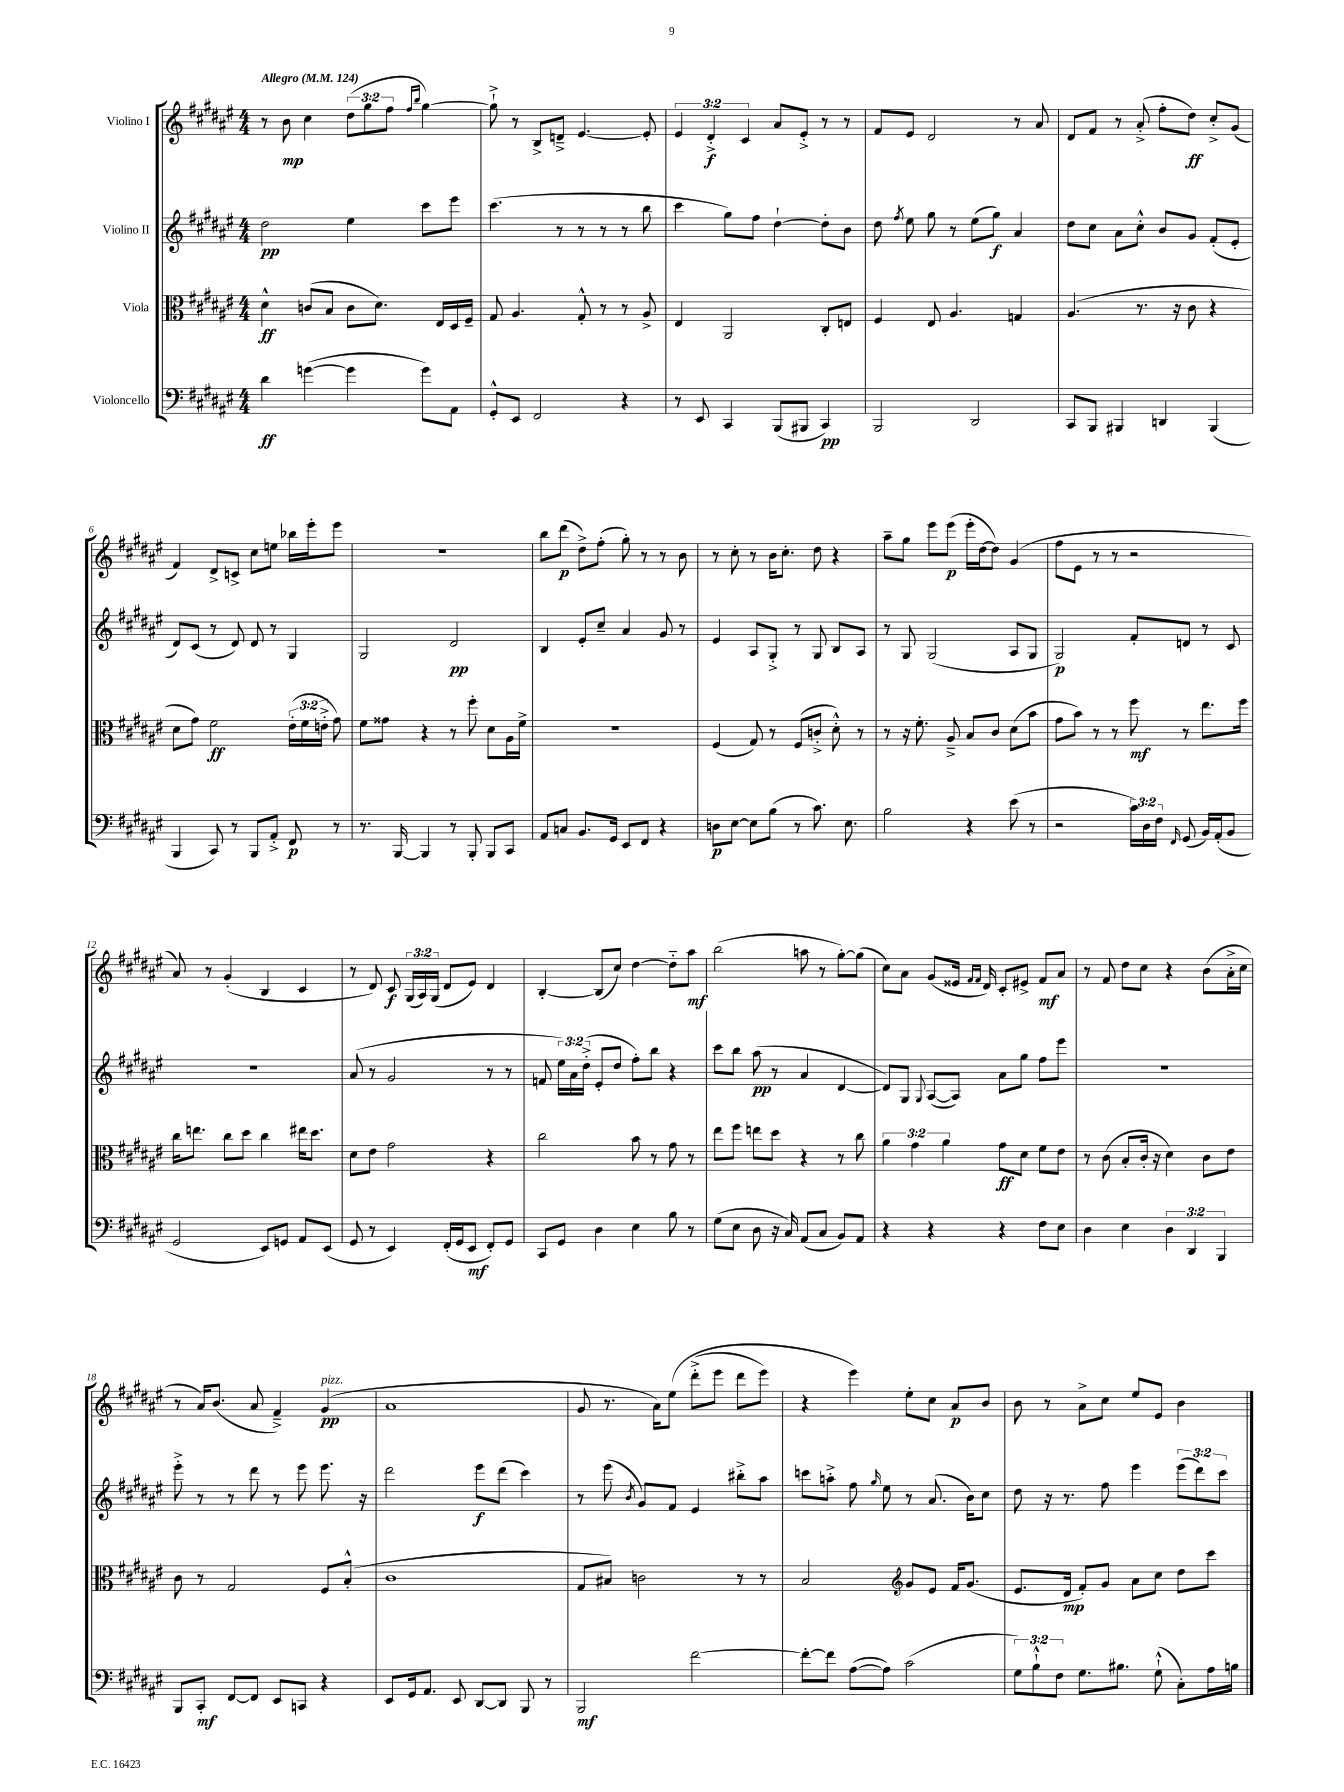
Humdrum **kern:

**kern	**kern	**kern	**kern
*staff4	*staff3	*staff2	*staff1
*clefF4	*clefC3	*clefG2	*clefG2
*k[f#c#g#d#a#e#]	*k[f#c#g#d#a#e#]	*k[f#c#g#d#a#e#]	*k[f#c#g#d#a#e#]
*M4/4	*M4/4	*M4/4	*M4/4
*MM124	*MM124	*MM124	*MM124
4d#\	4d#^^\	2dd#\	8r
.	.	.	8b\
([4g\	(8c/L	.	4cc#\
.	8B/J	.	.
4g\]	8c\L	4ee#\	(12dd#\L
.	.	.	12gg#\
.	8.d#\J)	.	.
.	.	.	12ff#\J
.	.	.	16qqff#/LL
.	.	.	16qqbb/JJ
8g\L)	.	8ccc#\L	[4gg#\)
.	16E#/LL	.	.
8AA#\J	16D#/	8eee#\J	.
.	16F#~/JJ	.	.
=	=	=	=
8GG#'^^/L	8G#/	(4.ccc#\	8gg#`^\]
8EE#/J	4.A#/	.	8r
2FF#/	.	.	8B^/L
.	.	8r	8d~^/J
.	8G#'^^/	8r	[4.e#/
.	8r	8r	.
4r	8r	8r	.
.	8A#^/	8bb\	8e#'/]
=	=	=	=
8r	4E#/	4ccc#\	6e#/
8EE#/	.	.	.
.	.	.	6d#'^/
4CC#/	2AA#/	8gg#\L)	.
.	.	.	6c#/
.	.	8ff#\J	.
(8BBB/L	.	[4dd#`\	8a#/L
8BBB#/J	.	.	8e#'^/J
4CC#/)	8C#'/L	8dd#'\]L	8r
.	8E/J	8b\J	8r
=	=	=	=
2BBB/	4F#/	8dd#\	8f#/L
.	.	8qff#/	.
.	.	8ee#\	8e#/J
.	8E#/	8gg#\	2d#/
.	4.A#/	8r	.
2DD#/	.	(8ee#\L	.
.	.	8gg#\J)	.
.	4G/	4a#/	8r
.	.	.	8a#/
=	=	=	=
8CC#/L	(4.A#/	8dd#\L	8d#/L
8BBB/J	.	8cc#\J	8f#/J
4BBB#/	.	8a#\L	8r
.	8.r	8cc#'^^\J	(8a#'^/
4DD/	.	8b/L	8ff#'\L
.	16r	.	.
.	8c#\	8g#/J	8dd#\J)
(4BBB#/	4r	(8f#'/L	8cc#'^/L
.	.	8e#'/J	(8g#/J
=	=	=	=
4BBB/	8d#\L	8d#/L)	4f#/)
.	8g#\J)	(8c#/J	.
8CC#/)	2f#\	8r	8d#^/L
8r	.	8d#/)	8c^/J
8BBB/L	.	8d#/	8cc#\L
8AA#'^/J	.	8r	8ee\J
8FF#/	(24e#'\LL	4G#/	16bb-\LL
.	24f#\	.	.
.	.	.	16eee#'\J
.	24e'^\JJ	.	.
8r	8g#\)	.	8eee#\J
=	=	=	=
8.r	8f#\L	2G#/	1r
.	8g##\J	.	.
[16BBB/	.	.	.
4BBB/]	4r	.	.
8r	8r	2d#/	.
8BBB'/	8ff#'\	.	.
8BBB/L	8d#\L	.	.
8CC#/J	16A#\L	.	.
.	16f#^\JJ	.	.
=	=	=	=
8AA#/L	1r	4B/	8bb\L
8C/J	.	.	(8ddd#\J
8.BB/L	.	8e#'/L	8dd#^\L)
.	.	8cc#~/J	(8ff#'\J
16GG#/Jk	.	.	.
8EE#/L	.	4a#/	8gg#'\)
8FF#/J	.	.	8r
4r	.	8g#/	8r
.	.	8r	8b\
=	=	=	=
8D\L	(4F#/	4e#/	8r
[8E#\J	.	.	8cc#'\
8E#\]L	8G#/)	8A#/L	8r
(8B\J	8r	8G#'^/J	16b\LK
.	.	.	8.cc#'\J
8r	(8F#/L	8r	.
8.c#\)	8c'^/J	8G#/	8dd#\
.	8d#'^^\)	8B/L	4r
8.E#\	.	.	.
.	8r	8A#/J	.
=	=	=	=
2B\	8r	8r	8aa#~\L
.	16r	8G#/	8gg#\J
.	8.f#'\	.	.
.	.	(2G#/	8eee#\L
.	8A#~^/	.	(8eee#\J
4r	8B/L	.	16eee#'\LL
.	.	.	[16dd#\J
.	8c#/J	.	8dd#\]J)
(8e#\	(8d#\L	8A#/L	(4g#/
8r	8b\J	8G#/J	.
=	=	=	=
2r	8g#\L	2G#/)	8ff#\L
.	8b\J)	.	8e#\J
.	8r	.	8r
.	8r	.	8r
24c#\LL)	8ff#\	8f#'/L	2r
24D#\	.	.	.
24F#\JJ	.	.	.
16qqFF#/	.	.	.
(8GG#/	8r	8d/J	.
16BB/LL)	8.ee#\L	8r	.
(16AA#'/J	.	.	.
8BB/J	.	8c#/	.
.	16ff#\Jk	.	.
=	=	=	=
2GG#/	16cc#\LK	1r	8a#/)
.	8.ee\J	.	.
.	.	.	8r
.	8cc#\L	.	(4g#'/
.	8dd#\J	.	.
8EE#/L)	4cc#\	.	4B/
8GG/J	.	.	.
8AA#/L	16ee#\LK	.	4c#/
.	8.dd#\J	.	.
(8EE#/J	.	.	.
=	=	=	=
8GG#/	8d#\L	(8a#/	8r
8r	8e#\J	8r	8d#/)
4EE#/)	2g#\	2g#/	8c#/
.	.	.	(24G#/LL
.	.	.	24A#/)
.	.	.	(24G#/JJ
(16FF#'/LL	.	.	8d#/L
16GG#/J	.	.	.
8EE#/J	.	.	8e#/J)
8FF#'/L)	4r	8r	4d#/
8GG#/J	.	8r	.
=	=	=	=
8CC#/L	2cc#\	8f/	[4B'/
8GG#/J	.	24ee#\LL)	.
.	.	24a#\	.
.	.	(24dd#'^\JJ	.
4D#\	.	8e#'/L	(8B/]L
.	.	8dd#/J	8cc#/J)
4E#\	8b\	8ff#'\L)	[4dd#\
.	8r	8bb\J	.
8B\	8g#\	4r	8dd#'~\]L
8r	8r	.	8aa#\J
=	=	=	=
(8G#\L	8ee#\L	8ccc#\L	(2bb\
8E#\J	8ff#\J	8bb\J	.
8D#\	8ee\L	(8aa#\	.
16r	8dd#\J	8r	.
16C#/)	.	.	.
(8AA#/L	4r	4a#/	8aa\
8C#/J	.	.	8r
8BB/L)	8r	[4d#/	[8gg#'\L)
8AA#/J	8cc#\	.	(8gg#\]J
=	=	=	=
4r	6a#\	8d#/]L)	8cc#\L)
.	.	8G#/J	8a#\J
.	6g#\	.	.
.	.	8qqG#/	.
4r	.	([8A#/L	(8g#/L
.	6a#\	.	.
.	.	8A#/]J)	16e##/Jk
.	.	.	16qqf#/LL
.	.	.	16qqf#/JJ
.	.	.	16d#/)
4r	8g#\L	8a#\L	8c#'/L
.	8d#\J	8gg#\J	8e#^/J
8F#\L	8f#\L	8ff#\L	8f#/L
8E#\J	8e#\J	8eee#\J	8a#/J
=	=	=	=
4D#\	8r	1r	8r
.	(8c#\	.	8f#/
4E#\	8B'/L	.	8dd#\L
.	16c#'/Jk	.	8cc#\J
.	16r	.	.
6D#\	4d#\)	.	4r
6DD#/	.	.	.
.	8c#\L	.	(8b\L
6BBB/	.	.	.
.	8e#\J	.	16a#'^\L
.	.	.	16cc#\JJ
=	=	=	=
8BBB/L	8c#\	8eee#'^\	8r
8CC#'/J	8r	8r	16a#/LK)
.	.	.	(8.b/J
[8FF#/L	2G#/	8r	.
8FF#/]J	.	8ddd#\	8a#/
8EE#/L	.	8r	4f#~^/)
8CC/J	.	8eee#\	.
4r	8F#/L	8.eee#\	(4g#/
.	(8B'^^/J	.	.
.	.	16r	.
=	=	=	=
8EE#/L	1c#	2ddd#\	1a#
16GG#/k	.	.	.
8.AA#/J	.	.	.
8EE#/	.	.	.
[8DD#/L	.	8eee#\L	.
8DD#/]J	.	(8ddd#\J	.
8BBB/	.	4ccc#\)	.
8r	.	.	.
=	=	=	=
2BBB/	8G#/L	8r	8g#/
.	8B#/J)	(8eee#\	8.r
.	.	8qb/	.
.	2c\	8g#/L)	.
.	.	.	16a#\LK)
.	.	8f#/J	&(8ee#\J
[2f#\	.	4e#/	(8ddd#'^\L
.	.	.	8eee#\J
.	8r	8bb#'^\L	8ddd#\L
.	8r	8aa#\J	8eee#\J)
=	=	=	=
8f#'\_L	2B/	8ccc\L	4r
8f#\]J	.	8aa'^\J	.
([8A#\L	.	8ff#\	4eee#\&)
.	.	16qqgg#/	.
8A#\]J)	.	8ee#\	.
*	*clefG2	*	*
(2c#\	8g#/L	8r	8ee#'\L
.	8e#/J	(8.a#/	8cc#\J
.	16f#/LK	.	8a#/L
.	(8.g#/J	16b\LK)	.
.	.	8cc#\J	8b/J
=	=	=	=
12G#\L)	8.e#/L	8dd#\	8b\
12B`^^\	.	.	.
.	.	16r	8r
12F#\J	.	.	.
.	16d#/Jk	8.r	.
8.G#\L	8f#'/L)	.	8a#^\L
.	8g#/J	8ff#\	8cc#\J
8.B#\J	.	.	.
.	8a#\L	4eee#\	8ee#/L
(8G#`^^\	8cc#\J	.	8e#/J
8C#'\L)	8dd#\L	(12eee#\L	4b\
.	.	12ddd#\)	.
16A#\L	8ccc#\J	.	.
.	.	12ccc#\J	.
16B\JJ	.	.	.
==	==	==	==
*-	*-	*-	*-
